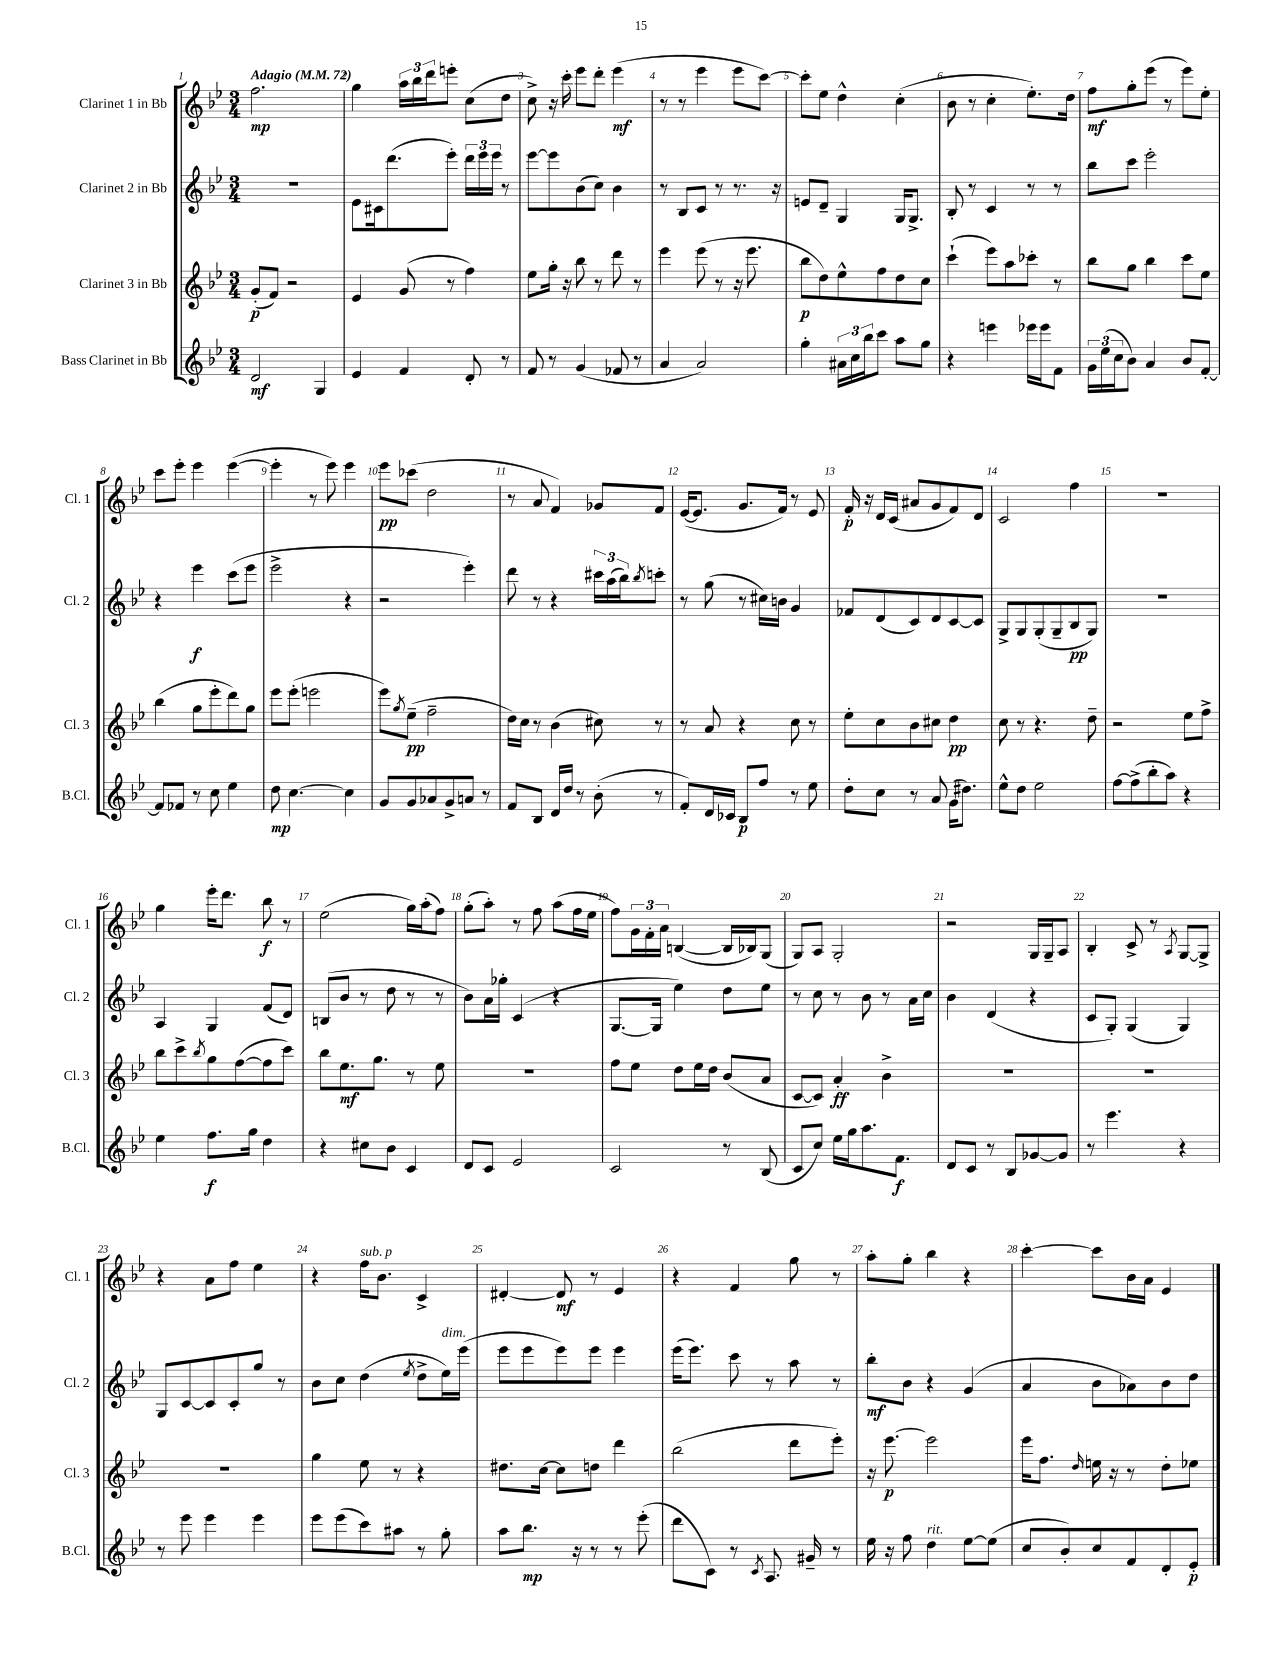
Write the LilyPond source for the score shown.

<<
\new StaffGroup <<
\new Staff = "s0" \with { instrumentName = "Clarinet 1 in Bb" shortInstrumentName = "Cl. 1" } {
    \clef treble \key bes \major \numericTimeSignature \time 3/4 \tempo "Adagio" 4 = 72
    f''2.\mp |
    g''4 \tuplet 3/2 { a''16 bes''16 d'''16 } e'''8-. c''8( d''8 |
    c''8->) r16 c'''16-. ees'''8 d'''8-. ees'''4\mf( |
    r8 r8 ees'''4 ees'''8 c'''8~) |
    c'''8-. ees''8 d''4-^ c''4-.( |
    bes'8 r8 c''4-. ees''8.-.) d''16 |
    f''8\mf g''8-. ees'''8( r8 ees'''8) ees''8-. |
    c'''8 ees'''8-. ees'''4 ees'''4~( |
    ees'''4-. r8 ees'''8) ees'''4 |
    ees'''8\pp ces'''8( d''2 |
    r8 a'8 f'4) ges'8 f'8 |
    ees'16~( ees'8. g'8. f'16) r8 ees'8 |
    f'16-.\p r16 d'16 c'16( ais'8 g'8 f'8) d'8 |
    c'2 f''4 |
    R2. |
    g''4 ees'''16-. d'''8. bes''8\f r8 |
    ees''2( g''16) a''16-.( f''8) |
    g''8-.( a''8-.) r8 f''8 a''8( f''16 ees''16 |
    f''8) \tuplet 3/2 { g'16 f'16-. a'16 } b4~( b16 bes16) g8( |
    g8) a8 g2-. |
    r2 g16 g16-- a8 |
    bes4-. c'8-> r8 \acciaccatura { a8 } g8~ g8-> |
    r4 a'8 f''8 ees''4 |
    r4 f''16^\markup { \italic "sub. p" } bes'8. c'4-> |
    dis'4~-. dis'8\mf r8 ees'4 |
    r4 f'4 g''8 r8 |
    a''8-. g''8-. bes''4 r4 |
    c'''4~-. c'''8 bes'16 a'16 ees'4 \bar "|." |
}
\new Staff = "s1" \with { instrumentName = "Clarinet 2 in Bb" shortInstrumentName = "Cl. 2" } {
    \clef treble \key bes \major \numericTimeSignature \time 3/4
    R2. |
    ees'8 cis'16 d'''8.( ees'''8-.) \tuplet 3/2 { d'''16 ees'''16 ees'''16 } r8 |
    ees'''8~ ees'''8 bes'8( c''8) bes'4 |
    r8 bes8 c'8 r8 r8. r16 |
    e'8 d'8-- g4 g16 g8.-> |
    bes8-. r8 c'4 r8 r8 |
    bes''8 c'''8 ees'''2-. |
    r4 ees'''4\f c'''8( ees'''8 |
    ees'''2-> r4 |
    r2 ees'''4-.) |
    d'''8 r8 r4 \tuplet 3/2 { cis'''16 a''16( bes''16) } \acciaccatura { bes''8 } c'''8-. |
    r8 g''8( r8 cis''16) b'16 g'4 |
    fes'8 d'8( c'8) d'8 c'8~ c'8 |
    g8-> g8 g8-.( g8-- bes8\pp g8) |
    R2. |
    a4 g4 f'8( d'8) |
    b8( bes'8 r8 d''8 r8 r8 |
    bes'8) a'16 ges''16-. c'4( r4 |
    g8.~ g16 ees''4) d''8 ees''8 |
    r8 c''8 r8 bes'8 r8 a'16 c''16 |
    bes'4 d'4( r4 |
    c'8 g8-.) g4( g4) |
    g8 c'8~ c'8 c'8-. g''8 r8 |
    bes'8 c''8 d''4( \acciaccatura { ees''8 } d''8-> ees''16^\markup { \italic "dim." }) ees'''16( |
    ees'''8 ees'''8 ees'''8) ees'''8 ees'''4 |
    ees'''16( ees'''8.) c'''8 r8 a''8 r8 |
    bes''8-.\mf bes'8 r4 g'4( |
    a'4 bes'8 aes'8) bes'8 d''8 \bar "|." |
}
\new Staff = "s2" \with { instrumentName = "Clarinet 3 in Bb" shortInstrumentName = "Cl. 3" } {
    \clef treble \key bes \major \numericTimeSignature \time 3/4
    g'8-.\p( f'8) r2 |
    ees'4 g'8( r8 f''4) |
    ees''8 g''16-. r16 bes''8 r8 d'''8 r8 |
    ees'''4 ees'''8( r8 r16 ees'''8. |
    bes''8\p d''8) ees''8-^ f''8 d''8 c''8 |
    c'''4-!( ees'''8) a''8 ces'''8-. r8 |
    bes''8 g''8 bes''4 c'''8 ees''8 |
    bes''4( g''8 ees'''8-. d'''8) g''8 |
    ees'''8 ees'''8-.( e'''2 |
    ees'''8) \acciaccatura { g''8 } ees''8--\pp( f''2-- |
    d''16) c''16 r8 bes'4( cis''8) r8 |
    r8 a'8 r4 c''8 r8 |
    ees''8-. c''8 bes'8 cis''8 d''4\pp |
    c''8 r8 r4. d''8-- |
    r2 ees''8 f''8-> |
    bes''8 c'''8-> \acciaccatura { bes''8 } g''8 f''8~( f''8 c'''8) |
    bes''8 ees''8.\mf g''8. r8 ees''8 |
    R2. |
    f''8 ees''8 d''8 ees''16 d''16 bes'8( a'8 |
    c'8~ c'8) a'4-.\ff bes'4-> |
    R2. |
    R2. |
    R2. |
    g''4 ees''8 r8 r4 |
    dis''8. c''16~ c''8 d''8 d'''4 |
    bes''2( d'''8 ees'''8-.) |
    r16 ees'''8.~\p ees'''2 |
    ees'''16 f''8. \grace { d''16 } e''16 r16 r8 d''8-. ees''8 \bar "|." |
}
\new Staff = "s3" \with { instrumentName = "Bass Clarinet in Bb" shortInstrumentName = "B.Cl." } {
    \clef treble \key bes \major \numericTimeSignature \time 3/4
    d'2\mf g4 |
    ees'4 f'4 d'8-. r8 |
    f'8 r8 g'4( fes'8 r8 |
    a'4 a'2) |
    g''4-. \tuplet 3/2 { ais'16 c''16 bes''16 } c'''8 a''8 g''8 |
    r4 e'''4 ees'''16 ees'''16 f'8 |
    \tuplet 3/2 { g'16 ees''16( c''16 } bes'8) a'4 bes'8 f'8~-. |
    f'8 fes'8 r8 c''8 ees''4 |
    d''8\mp c''4.~ c''4 |
    g'8 g'8 aes'8 g'8-> a'8 r8 |
    f'8 bes8 d'16 d''16 r8 bes'8-.( r8 |
    f'8-.) d'16 ces'16 bes8\p f''8 r8 ees''8 |
    d''8-. c''8 r8 a'8 g'16( dis''8.) |
    ees''8-^ d''8 ees''2 |
    f''8~ f''8->( bes''8-. a''8) r4 |
    ees''4 f''8.\f g''16 d''4 |
    r4 cis''8 bes'8 c'4 |
    d'8 c'8 ees'2 |
    c'2 r8 bes8( |
    c'8 c''8) ees''16 g''16 a''8. f'8.\f |
    d'8 c'8 r8 bes8 ges'8~ ges'8 |
    r8 ees'''4. r4 |
    r8 ees'''8 ees'''4 ees'''4 |
    ees'''8 ees'''8( c'''8) ais''8 r8 g''8-. |
    a''8 bes''8.\mp r16 r8 r8 ees'''8-.( |
    d'''8 c'8) r8 \acciaccatura { c'8 } a8. gis'16-- r8 |
    ees''16 r16 f''8 d''4^\markup { \italic "rit." } ees''8~ ees''8( |
    c''8 bes'8-.) c''8 f'8 d'8-. ees'8-.\p \bar "|." |
}
>>
>>
\layout { \context { \Score \override BarNumber.break-visibility = ##(#f #t #t) barNumberVisibility = #all-bar-numbers-visible } }
